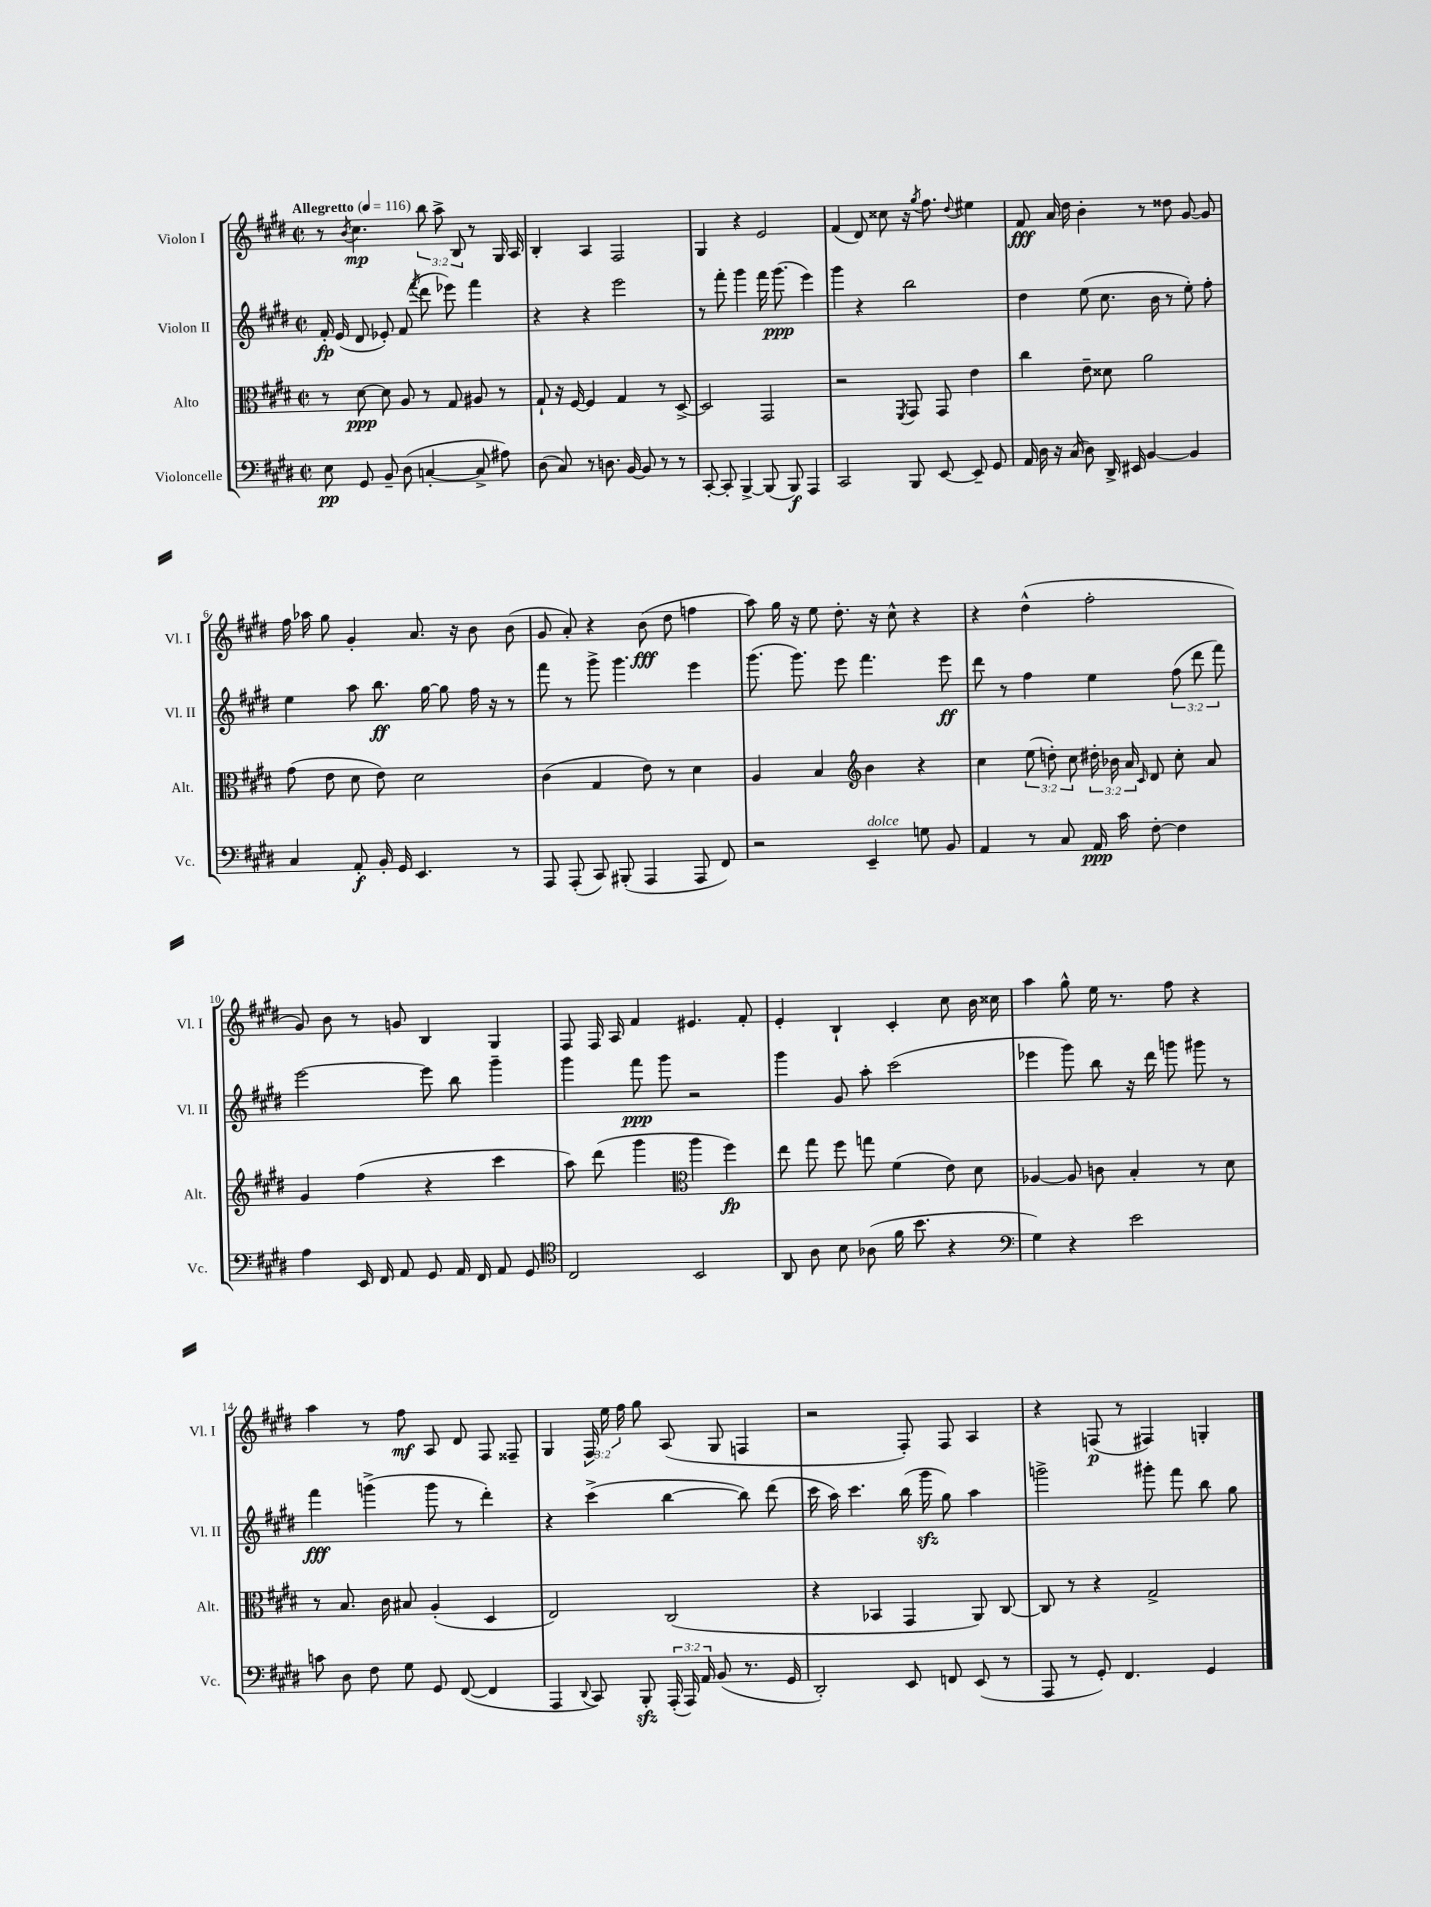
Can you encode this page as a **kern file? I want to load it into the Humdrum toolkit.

**kern	**kern	**kern	**kern
*staff4	*staff3	*staff2	*staff1
*clefF4	*clefC3	*clefG2	*clefG2
*k[f#c#g#d#]	*k[f#c#g#d#]	*k[f#c#g#d#]	*k[f#c#g#d#]
*M2/2	*M2/2	*M2/2	*M2/2
*met(c|)	*met(c|)	*met(c|)	*met(c|)
*MM116	*MM116	*MM116	*MM116
8E\	8r	16f#'/	8r
.	.	(16e/	.
.	.	.	8qb/
8GG#/	[8d#\	8d#/	4.cc#\
8BB~/	8d#\]	8e-'/)	.
(8D#\	8A/	(8f#/	.
.	.	8qfff#/	.
[4C'/	8r	8ddd#\	12bb\
.	.	.	12aa^\
.	8G#/	8eee-\)	.
.	.	.	12B/
8C^/]	8A#/	4fff#\	8r
8A#\)	8r	.	16G#/
.	.	.	16A/
=	=	=	=
(8D#\	8G#`/	4r	4B'/
8C#/)	16r	.	.
.	[16F#/	.	.
8r	4F#/]	4r	4A/
8.D\	.	.	.
.	4G#/	2eee\	2F#/
[16BB/	.	.	.
8BB/]	.	.	.
8r	8r	.	.
8r	[8D#^/	.	.
=	=	=	=
[8CC#'/	2D#/]	8r	4G#/
8CC#'/]	.	8fff#'\	.
[4BBB^/	.	4ggg#\	4r
(8BBB/]	2GG#/	16fff#\	2e/
.	.	(8.ggg#\	.
8BBB/)	.	.	.
4AAA/	.	4eee\)	.
=	=	=	=
2CC#/	2r	4ggg#\	(4f#/
.	.	4r	8d#/)
.	.	.	8cc##\
.	8qFF#/	.	.
8BBB/	8GG#/	2bb\	16r
.	.	.	8qgg#/
.	.	.	8.ff#\
[8EE/	8GG#/	.	.
.	.	.	8qqdd#/
8EE~/]	4e\	.	4ee#\
8GG#/	.	.	.
=	=	=	=
16AA/	4cc#\	4dd#\	8f#/
16D#\	.	.	.
16r	.	.	16a/
(16C#/	.	.	16dd#\
8D#\)	8e~\	(8ee\	4b'\
16DD#^/	8d##\	8.cc#\	.
16EE#/	.	.	.
[4BB/	2a\	.	8r
.	.	16b\	.
.	.	8r	8dd##\
4BB/]	.	8ee'\)	[8g#/
.	.	8ff#'\	8g#/]
=	=	=	=
4C#/	(8g#\	4ee\	16ff#\
.	.	.	16aa-\
.	8e\	.	8gg#\
8AA'/	8d#\	8aa\	4g#'/
16BB'/	8e\)	8.bb\	.
16GG#/	.	.	.
4.EE/	2d#\	.	8.a/
.	.	[16gg#\	.
.	.	8gg#\]	.
.	.	.	16r
.	.	16ff#\	8b\
.	.	16r	.
8r	.	8r	(8b\
=	=	=	=
8AAA/	(4c#\	8fff#\	8g#/
(8AAA'/	.	8r	8a'/)
8CC#/)	4G#/	8ggg#^\	4r
(8BBB#'/	.	4.ggg#\	.
4AAA/	8e\)	.	(8b\
.	8r	.	8dd#\
8AAA/	4d#\	4eee\	4ff\
8FF#/)	.	.	.
=	=	=	=
2r	4A/	(8.ggg#\	8aa\)
.	.	.	16gg#\
.	.	8.ggg#\)	16r
.	4B/	.	8ee\
.	.	8eee\	8.dd#'\
*	*clefG2	*	*
4EE~/	4b\	4.fff#\	.
.	.	.	16r
.	.	.	8cc#^^\
8G\	4r	.	4r
8BB/	.	8eee\	.
=	=	=	=
4AA/	4cc#\	8ddd#\	4r
.	.	8r	.
8r	(12ee\	4ff#\	(4dd#^^\
.	12dd'\)	.	.
8C#/	.	.	.
.	12cc#\	.	.
16AA/	24dd#'\	4ee\	2ff#'\
.	24b-\	.	.
16c#\	.	.	.
.	24a/	.	.
.	16qqc#/	.	.
[8F#'\	8d#/	.	.
4F#\]	8cc#'\	(12ff#\	.
.	.	12ddd#\	.
.	8a/	.	.
.	.	12fff#\)	.
=	=	=	=
4A\	4g#/	[2eee\	8g#/)
.	.	.	8b\
16EE/	(4ff#\	.	8r
16FF#/	.	.	.
8AA/	.	.	8g/
8GG#/	4r	8eee\]	4B/
16AA/	.	8bb\	.
16FF#/	.	.	.
8AA/	4ccc#\	4ggg#~\	4G#/
8GG#/	.	.	.
=	=	=	=
*clefC4	*	*	*
2C#/	8aa\)	4ggg#\	8F#/
.	(8ddd#\	.	16F#/
.	.	.	16A/
.	4ggg#\	8fff#\	4f#/
.	.	8ggg#\	.
*	*clefC3	*	*
2BB/	4aa\	2r	4.e#/
.	4ff#\)	.	.
.	.	.	8f#'/
=	=	=	=
8AA/	8ee\	4ggg#\	4e'/
8A\	8gg#\	.	.
8B\	8ff#\	8g#/	4B`/
(8A-\	8gg\	8aa'\	.
16f#\	(4f#\	(2ccc#\	4c#'/
8.b\	.	.	.
4r	8e\)	.	8cc#\
.	8d#\	.	16b\
.	.	.	16cc##\
=	=	=	=
*clefF4	*	*	*
4G#\)	[4A-/	4eee-\	4aa\
4r	8A-/]	8ggg#\)	8gg#^^\
.	8c\	8bb\	16ee\
.	.	.	8.r
2e\	4B'/	16r	.
.	.	16ddd#\	.
.	.	8ggg\	8ff#\
.	8r	8ggg#\	4r
.	8d#\	8r	.
=	=	=	=
8c\	8r	4fff#\	4aa\
8D#\	8.B/	.	.
8F#\	.	(4ggg^\	8r
.	16c#\	.	.
8G#\	8B#/	.	8ff#\
8GG#/	(4A'/	8ggg\	8A/
([8FF#/	.	8r	8d#/
4FF#/]	4D#/	4ddd#'\)	8F#/
.	.	.	8F##~/
=	=	=	=
4AAA/	2E/)	4r	4G#/
8qqDD#/	.	.	.
8CC#/)	.	(4ccc#^\	24F#/
.	.	.	24ee\
.	.	.	24ff#\
8BBB'/	.	.	8gg#\
(24AAA'/	(2C#/	[4bb\	(8A/
24AAA/)	.	.	.
24AA/	.	.	.
(8BB/	.	.	8G#/
8.r	.	8bb\])	4F/
.	.	(8ddd#\	.
16GG#/	.	.	.
=	=	=	=
2DD#'/)	4r	16ccc#\	2r
.	.	16aa\)	.
.	.	4.ccc#\	.
.	4BB-/	.	.
8EE/	4GG#/	(16bb\	8F#'/)
.	.	16ggg#\	.
8FF/	.	8gg#\)	8F#/
(8EE/	8AA/)	4aa\	4A/
8r	[8C#/	.	.
=	=	=	=
8AAA/	8C#/]	2ggg^\	4r
8r	8r	.	.
8GG#'/)	4r	.	(8F/
4.FF#/	.	.	8r
.	2G#^/	8ggg#'\	4F#/)
.	.	8fff#\	.
4GG#/	.	8bb\	4G'/
.	.	8gg#\	.
==	==	==	==
*-	*-	*-	*-
